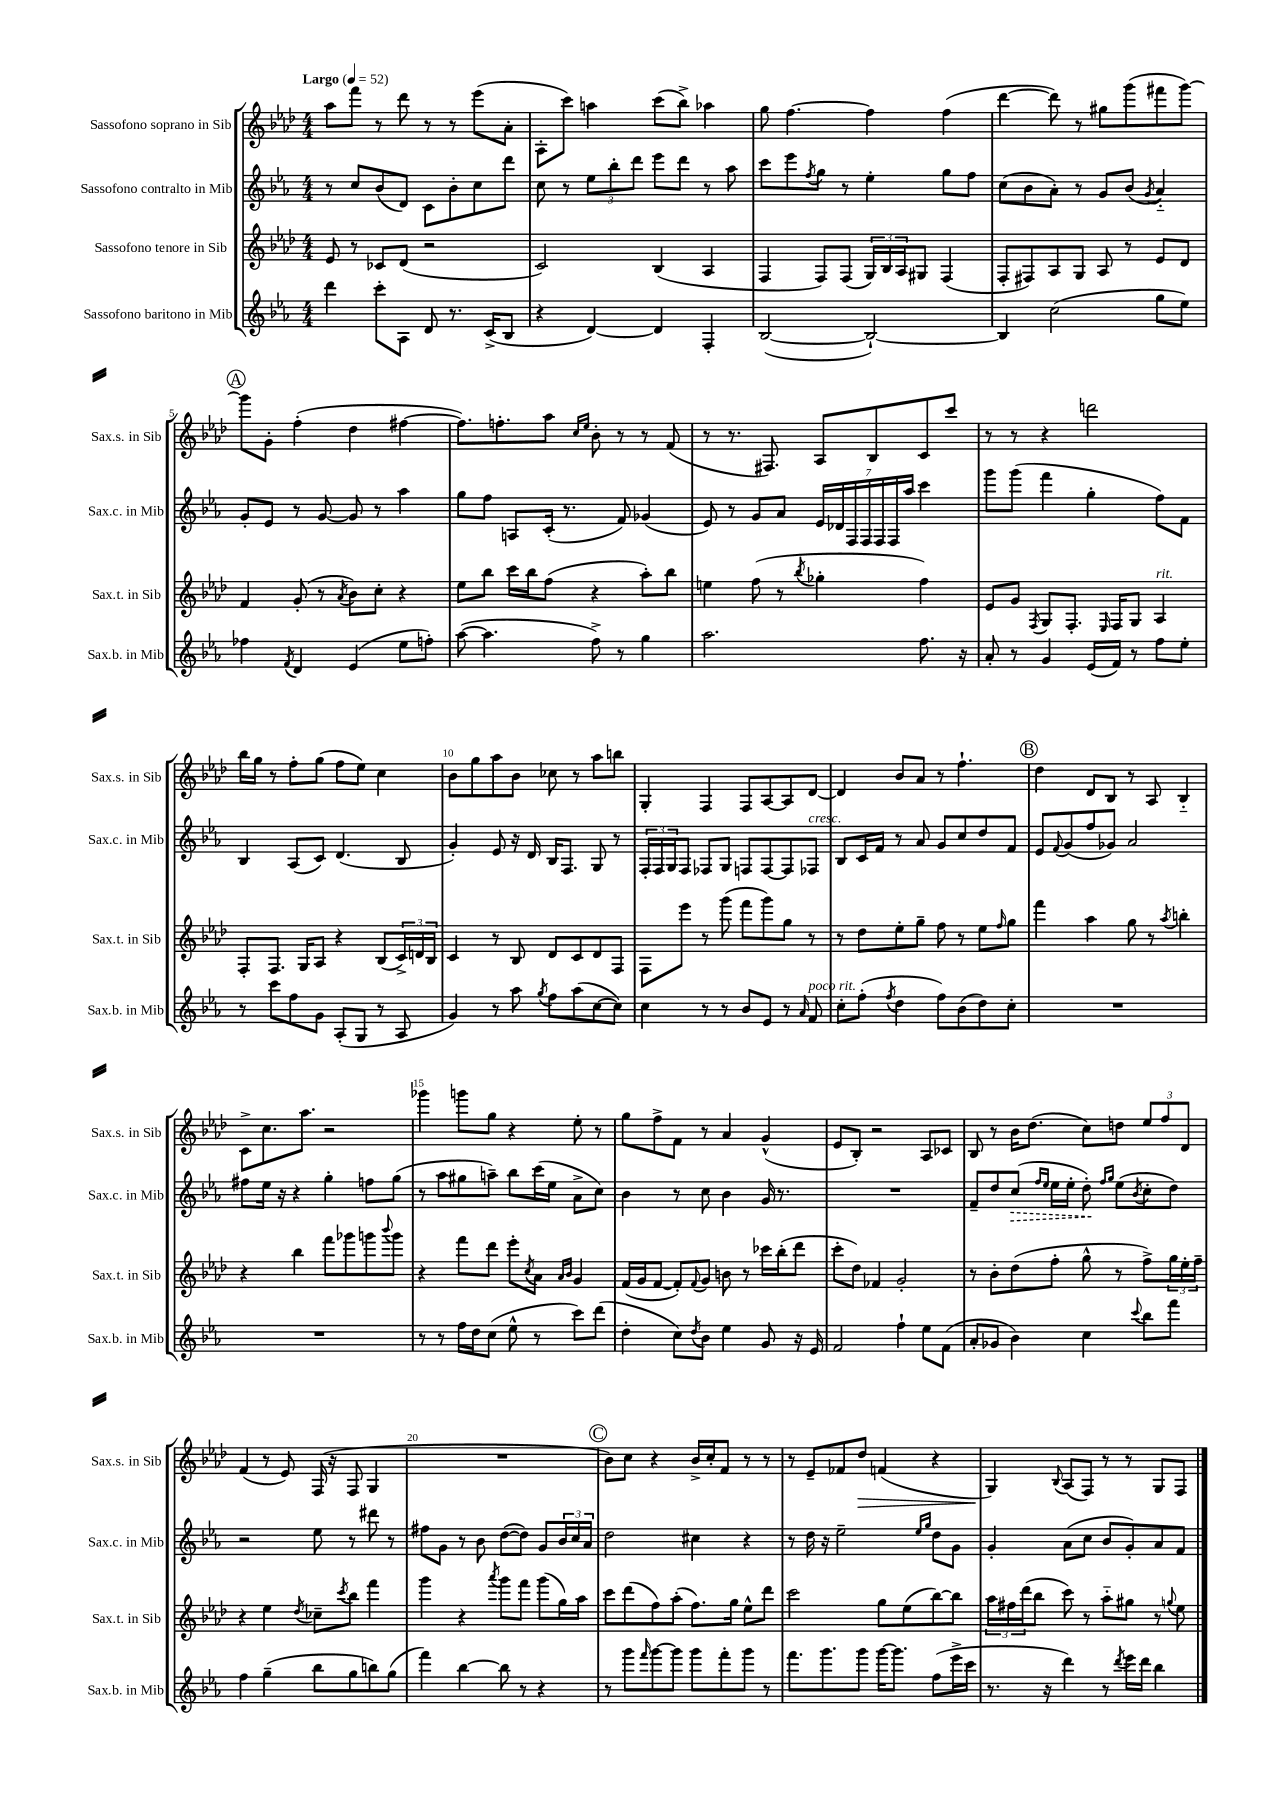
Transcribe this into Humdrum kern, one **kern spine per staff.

**kern	**kern	**kern	**kern
*staff4	*staff3	*staff2	*staff1
*clefG2	*clefG2	*clefG2	*clefG2
*k[b-e-a-]	*k[b-e-a-d-]	*k[b-e-a-]	*k[b-e-a-d-]
*M4/4	*M4/4	*M4/4	*M4/4
*MM52	*MM52	*MM52	*MM52
4ddd	8e-	8r	8aa-
.	8r	8cc	8fff
8ccc'	8c-	(8b-	8r
8A-	(8d-	8d)	8ddd-
8d	2r	8c	8r
8.r	.	8b-'	8r
.	.	8cc	(8eee-
(16c^	.	.	.
8B-	.	8ddd	8a-'
=	=	=	=
4r	2c)	8cc	8A-'
.	.	8r	8ccc)
[4d)	.	12ee-	4aa
.	.	12bb-'	.
.	.	12ddd	.
4d]	(4B-	8eee-	(8ccc
.	.	8ddd	8bb-^)
4F'	4A-	8r	4aa-
.	.	8aa-	.
=	=	=	=
([2B-	4F	8ccc	8gg
.	.	8eee-	[4.ff
.	.	8qff	.
.	8F)	8gg	.
.	(8F	8r	.
2B-`_)	24G)	4ee-'	4ff]
.	24B-	.	.
.	24A-	.	.
.	8G#	.	.
.	(4F	8gg	(4ff
.	.	8ff	.
=	=	=	=
4B-]	8F'	(8cc	[4ddd-
.	8F#)	8b-	.
(2cc	8A-	8a-')	8ddd-])
.	8G	8r	8r
.	8A-	8g	8gg#
.	8r	(8b-	(8ggg
.	.	8qg	.
8gg	8e-	4a-'~)	8fff#
8ee-)	8d-	.	[8ggg)
=	=	=	=
4ff-	4f	8g'	8ggg]
.	.	8e-	8g'
8qf	.	.	.
4d	(8g'	8r	(4ff'
.	8r	[8g	.
.	8qa-	.	.
(4e-	8b-)	8g]	4dd-
.	8cc'	8r	.
8ee-	4r	4aa-	[4ff#
8ff')	.	.	.
=	=	=	=
([8aa-	8ee-	8gg	8.ff#])
4.aa-]	8bb-	8ff	.
.	.	.	8.ff'
.	16ccc	8A	.
.	16bb-	.	.
.	(8ff	(16c'	8aa-
.	.	8.r	.
.	.	.	16qqcc
.	.	.	16qqee-
8ff^)	4r	.	8b-'
8r	.	8f)	8r
4gg	8aa-')	(4g-	8r
.	8bb-	.	(8f
=	=	=	=
2.aa-	4ee	8e-)	8r
.	.	8r	8.r
.	(8ff	8g	.
.	.	.	8.F#)
.	8r	8a-	.
.	8qbb-	.	.
.	4gg-'	28e-	8A-
.	.	28d-	.
.	.	28F	.
.	.	28F	.
.	.	.	8B-
.	.	28F	.
.	.	28F	.
.	.	28aa-	.
8.ff	4ff)	4ccc	8c
.	.	.	8ccc
16r	.	.	.
=	=	=	=
8a-'	8e-	8ggg	8r
8r	8g	(8ggg	8r
.	8qF	.	.
4g	8G	4fff	4r
.	8.F'	.	.
(16e-	.	4gg'	2ddd
.	16qqE-	.	.
16f)	16F	.	.
8r	8G	.	.
8ff	4A-	8ff)	.
8ee-'	.	8f	.
=	=	=	=
8r	8F'	4B-	16bb-
.	.	.	16gg
8ccc	8.F	.	8r
8ff	.	(8A-	8ff'
.	16G	.	.
8g	8A-	8c)	(8gg
(8A-'	4r	(4.d	8ff
8G	.	.	8ee-)
8r	(8B-	.	4cc
8A-	24c^)	8B-	.
.	24d	.	.
.	24B-	.	.
=	=	=	=
4g)	4c	4g')	8b-
.	.	.	8gg
8r	8r	8e-	8aa-
8aa-	8B-	16r	8b-
.	.	16d	.
8qgg	.	.	.
8ff	8d-	16B-	8cc-
.	.	8.F	.
(8aa-	8c	.	8r
[8cc	8d-	8G	8aa-
8cc])	8F	8r	8bb
=	=	=	=
4cc	8F	24F'	4G'
.	.	24F	.
.	.	24G	.
.	8eee-	8F	.
8r	8r	8F-	4F
8r	(8ggg	8G	.
8b-	8fff	8F	8F
8e-	8ggg)	[8F	[8A-
8r	8gg	8F]	8A-]
16qqa-	.	.	.
8f	8r	8F-	[8d-
=	=	=	=
8cc'	8r	8B-	4d-]
(8ff'	8dd-	16c	.
.	.	16f	.
8qff	.	.	.
4dd	8ee-'	8r	8b-
.	8gg~	8a-	8a-
8ff)	8ff	8g	8r
(8b-	8r	8cc	4.ff`
8dd)	8ee-	8dd	.
.	16qqff	.	.
8cc'	8gg	8f	.
=	=	=	=
1r	4fff	8e-	4dd-
.	.	8qqf	.
.	.	(8g	.
.	4aa-	8ff	8d-
.	.	8g-)	8B-
.	8gg	2a-	8r
.	8r	.	8A-
.	8qaa-	.	.
.	4bb'	.	4B-'~
=	=	=	=
1r	4r	8ff#	8c^
.	.	16ee-	8.cc
.	.	16r	.
.	4bb-	4r	.
.	.	.	8.aa-
.	8fff	4gg'	2r
.	8ggg-	.	.
.	8ggg	8ff	.
.	8qqbbb-	.	.
.	8ggg	(8gg	.
=	=	=	=
8r	4r	8r	4ggg-
8r	.	8aa-	.
16ff	8fff	8gg#	8ggg
16dd	.	.	.
(8cc	8ddd-	8aa~)	8gg
8ee-^^	8eee-'	8bb-	4r
.	8qcc	.	.
8r	8a-	(16ccc	.
.	.	16ee-	.
.	16qqa-	.	.
.	16qqb-	.	.
8ccc)	4g	8a-^	8ee-'
(8ddd	.	8cc)	8r
=	=	=	=
4dd'	(16f	4b-	8gg
.	16g	.	.
.	[8f	.	8ff^
8cc)	8f'])	8r	8f
8qdd	8qqf	.	.
8b-	8g	8cc	8r
4ee-	8b	4b-	4a-
.	8r	.	.
8g	16ccc-	16g	(4g^^
.	(16bb-'	8.r	.
16r	8ddd-	.	.
16e-	.	.	.
=	=	=	=
2f	8ccc'	1r	8e-
.	8dd-)	.	8B-')
.	4f-	.	2r
4ff`	2g'	.	.
8ee-	.	.	8A-
(8f	.	.	8c-
=	=	=	=
8a-'	8r	8f~	8B-
8g-	8b-'	8dd	8r
4b-)	(8dd-	(8cc	16b-
.	.	.	(8.dd-
.	.	16qqff	.
.	.	16qqee-	.
.	8ff'	16ee-	.
.	.	16ee-'	.
4cc	8gg^^	8dd')	8cc)
.	.	16qqff	.
.	.	16qqgg	.
.	8r	(8ee-	8dd
8qqccc	.	8qb-	.
8bb-	8ff^)	8cc'	12ee-
.	.	.	12ff
8fff	24gg	8dd)	.
.	24ee-'	.	12d-
.	24ff~	.	.
=	=	=	=
4ff	4r	2r	(4f
(4gg~	4ee-	.	8r
.	.	.	8e-)
.	8qdd-	.	.
8bb-	8cc-~	8ee-	(16F
.	.	.	16r
.	8qccc	.	.
8gg	8bb-	8r	8F
8bb)	4fff	8ddd#	4G
(8gg	.	8r	.
=	=	=	=
4fff)	4ggg	8ff#	1r
.	.	8g	.
[4bb-	4r	8r	.
.	.	8b-	.
.	8qaaa-	.	.
8bb-]	8ggg	([8dd	.
8r	8fff	8dd])	.
4r	(8ggg	8g	.
.	16gg)	24b-	.
.	.	24cc	.
.	16aa-	.	.
.	.	24a-	.
=	=	=	=
8r	8ccc	2dd	8b-)
8ggg	(8ddd-	.	8cc
16qqfff	.	.	.
[8ggg	8ff)	.	4r
8ggg]	(8aa-'	.	.
8ggg	8.ff)	4cc#	16b-^
.	.	.	16cc'
8fff'	.	.	8f
.	16gg	.	.
8ggg	8ee-^^	4r	8r
8r	8ddd-	.	8r
=	=	=	=
8.fff	2ccc	8r	8r
.	.	16dd	8e-~
8.ggg	.	16r	.
.	.	2ee-~	8f-
8ggg	.	.	8dd-
[16ggg	8gg	.	(4f
8.ggg]	.	.	.
.	(8ee-	.	.
.	.	16qqee-	.
.	.	16qqgg	.
(8ff	[8bb-)	8dd	4r
16eee-^	8bb-]	8g	.
16ccc	.	.	.
=	=	=	=
8.r	24aa-	4g'	4G)
.	24ff#	.	.
.	(24ddd-	.	.
.	8bb-	.	.
16r	.	.	.
.	.	.	8qqB-
4ddd)	8ccc)	(8a-	(8A-
.	8r	8cc	8F)
8r	8aa-'~	8b-	8r
8qddd	.	.	.
16eee-	8gg#	8g')	8r
16ddd	.	.	.
4bb-	8r	8a-	8G
.	8qqgg	.	.
.	8ee-	8f	8F
==	==	==	==
*-	*-	*-	*-
